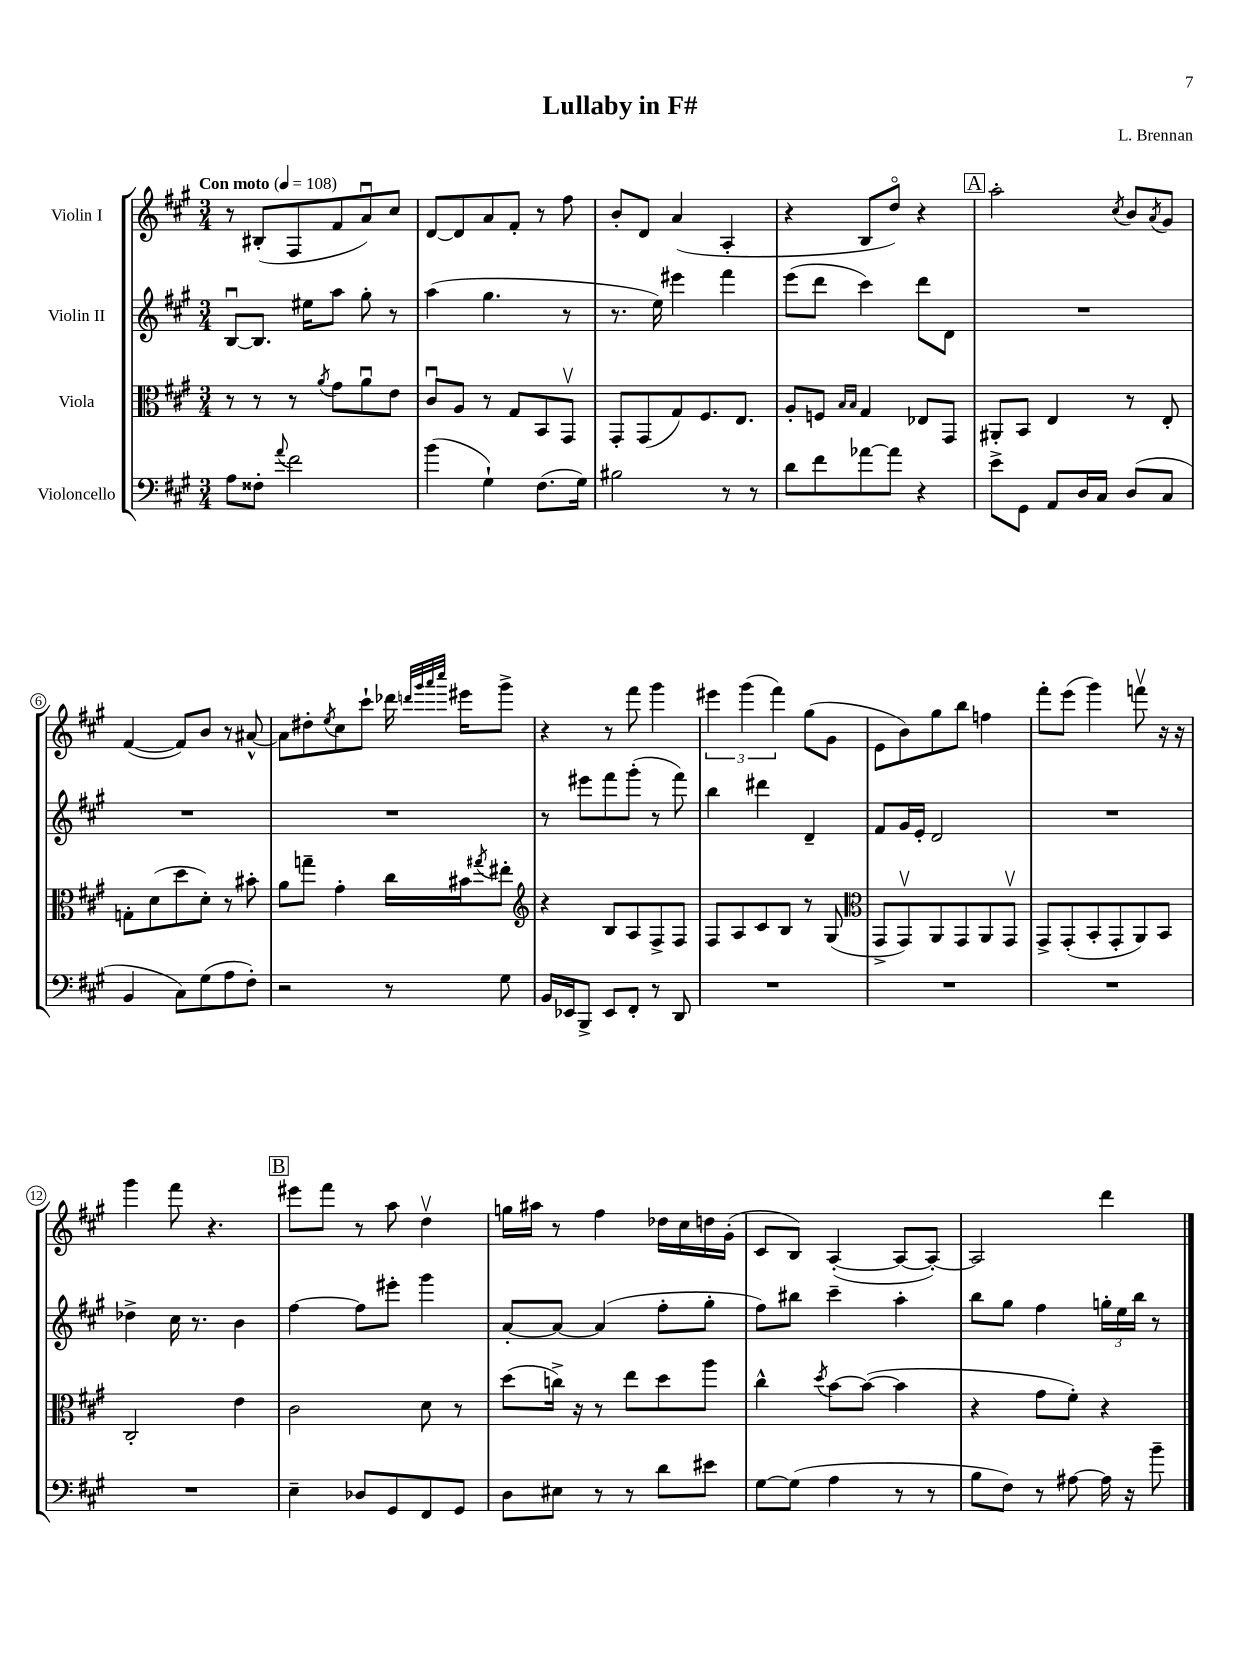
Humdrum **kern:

**kern	**kern	**kern	**kern
*staff4	*staff3	*staff2	*staff1
*clefF4	*clefC3	*clefG2	*clefG2
*k[f#c#g#]	*k[f#c#g#]	*k[f#c#g#]	*k[f#c#g#]
*M3/4	*M3/4	*M3/4	*M3/4
*MM108	*MM108	*MM108	*MM108
8A	8r	[8Bu	8r
8F##'	8r	8.B]	(8B#'
8qqa	.	.	.
2f#	8r	.	8F#
.	.	16ee#	.
.	8qa	.	.
.	8g#	8aa	8f#
.	8au	8gg#'	8au)
.	8e	8r	8cc#
=	=	=	=
(4b	8c#u	(4aa	[8d
.	8A	.	8d]
4G#`)	8r	4.gg#	8a
.	8G#	.	8f#'
(8.F#	8BB	.	8r
.	8GG#v	8r	8ff#
16G#)	.	.	.
=	=	=	=
2B#	8GG#'	8.r	8b'
.	(8GG#	.	8d
.	.	16ee)	.
.	8G#)	4eee#	(4a
.	8.F#	.	.
8r	.	4fff#	4A'
.	8.E	.	.
8r	.	.	.
=	=	=	=
8d	8A'	(8eee	4r
8f#	8F	8ddd	.
.	16qqB	.	.
.	16qqB	.	.
[8a-	4G#	4ccc#)	8B
8a-]	.	.	8ddo)
4r	8E-	8ddd	4r
.	8GG#	8d	.
=	=	=	=
8e^	8AA#'	2.r	2aa'
8GG#	8BB	.	.
8AA	4E	.	.
16D	.	.	.
16C#	.	.	.
.	.	.	8qcc#
(8D	8r	.	8b
.	.	.	8qa
8C#	8E'	.	8g#
=	=	=	=
4BB	8G'	2.r	([4f#
.	(8d	.	.
8C#)	8dd	.	8f#])
(8G#	8d')	.	8b
8A	8r	.	8r
8F#')	8b#'	.	[8a#^^
=	=	=	=
2r	8a	2.r	8a#]
.	8gg~	.	8dd#'
.	.	.	8qee
.	4g#'	.	8cc#
.	.	.	8ccc#`
8r	16cc#	.	16ddd-
.	.	.	32qqddd
.	.	.	32qqggg#
.	.	.	32qqaaa
.	.	.	32qqcccc#
.	16b#	.	16eee#
.	8qgg#	.	.
8G#	8ee#'	.	8ggg#^
=	=	=	=
*	*clefG2	*	*
16BB	4r	8r	4r
16EE-	.	.	.
8BBB^	.	8eee#	.
8EE-	8B	8fff#	8r
8FF#'	8A	(8ggg#'	8fff#
8r	8F#^	8r	4ggg#
8DD	8F#	8fff#)	.
=	=	=	=
2.r	8F#	4bb	6eee#
.	8A	.	.
.	.	.	(6ggg#
.	8c#	4ddd#	.
.	.	.	6fff#)
.	8B	.	.
.	8r	4d~	(8gg#
.	(8G#	.	8g#
=	=	=	=
*	*clefC3	*	*
2.r	8GG#^	8f#	8e
.	8GG#v)	16g#	8b)
.	.	16e'	.
.	8AA	2d	8gg#
.	8GG#	.	8bb
.	8AA	.	4ff
.	8GG#v	.	.
=	=	=	=
2.r	8GG#^	2.r	8fff#'
.	(8GG#'	.	(8eee
.	8BB'	.	4ggg#)
.	8GG#'	.	.
.	8AA)	.	8fffv
.	8BB	.	16r
.	.	.	16r
=	=	=	=
2.r	2C#'	4dd-^	4ggg#
.	.	16cc#	8fff#
.	.	8.r	.
.	.	.	4.r
.	4e	4b	.
=	=	=	=
4E~	2c#	[4ff#	8eee#
.	.	.	8fff#
8D-	.	8ff#]	8r
8GG#	.	8eee#'	8aa
8FF#	8d	4ggg#	4ddv
8GG#	8r	.	.
=	=	=	=
8D	(8dd	[8a'	16gg
.	.	.	16aa#
8E#	16cc^)	8a_	8r
.	16r	.	.
8r	8r	(4a]	4ff#
8r	8ee	.	.
8d	8dd	8ff#'	16dd-
.	.	.	16cc#
8e#	8aa	8gg#'	16dd
.	.	.	(16g#'
=	=	=	=
[8G#	4cc#^^	8ff#)	8c#
(8G#]	.	8bb#	8B)
.	8qdd	.	.
4A	[8b	4ccc#~	([4A'
.	(8b_	.	.
8r	4b]	4aa'	8A_
8r	.	.	8A'_)
=	=	=	=
8B	4r	8bb	2A]
8F#)	.	8gg#	.
8r	8g#	4ff#	.
[8A#	8f#')	.	.
16A#]	4r	24gg'	4ddd
.	.	24ee	.
16r	.	.	.
.	.	24bb	.
8b~	.	8r	.
==	==	==	==
*-	*-	*-	*-
